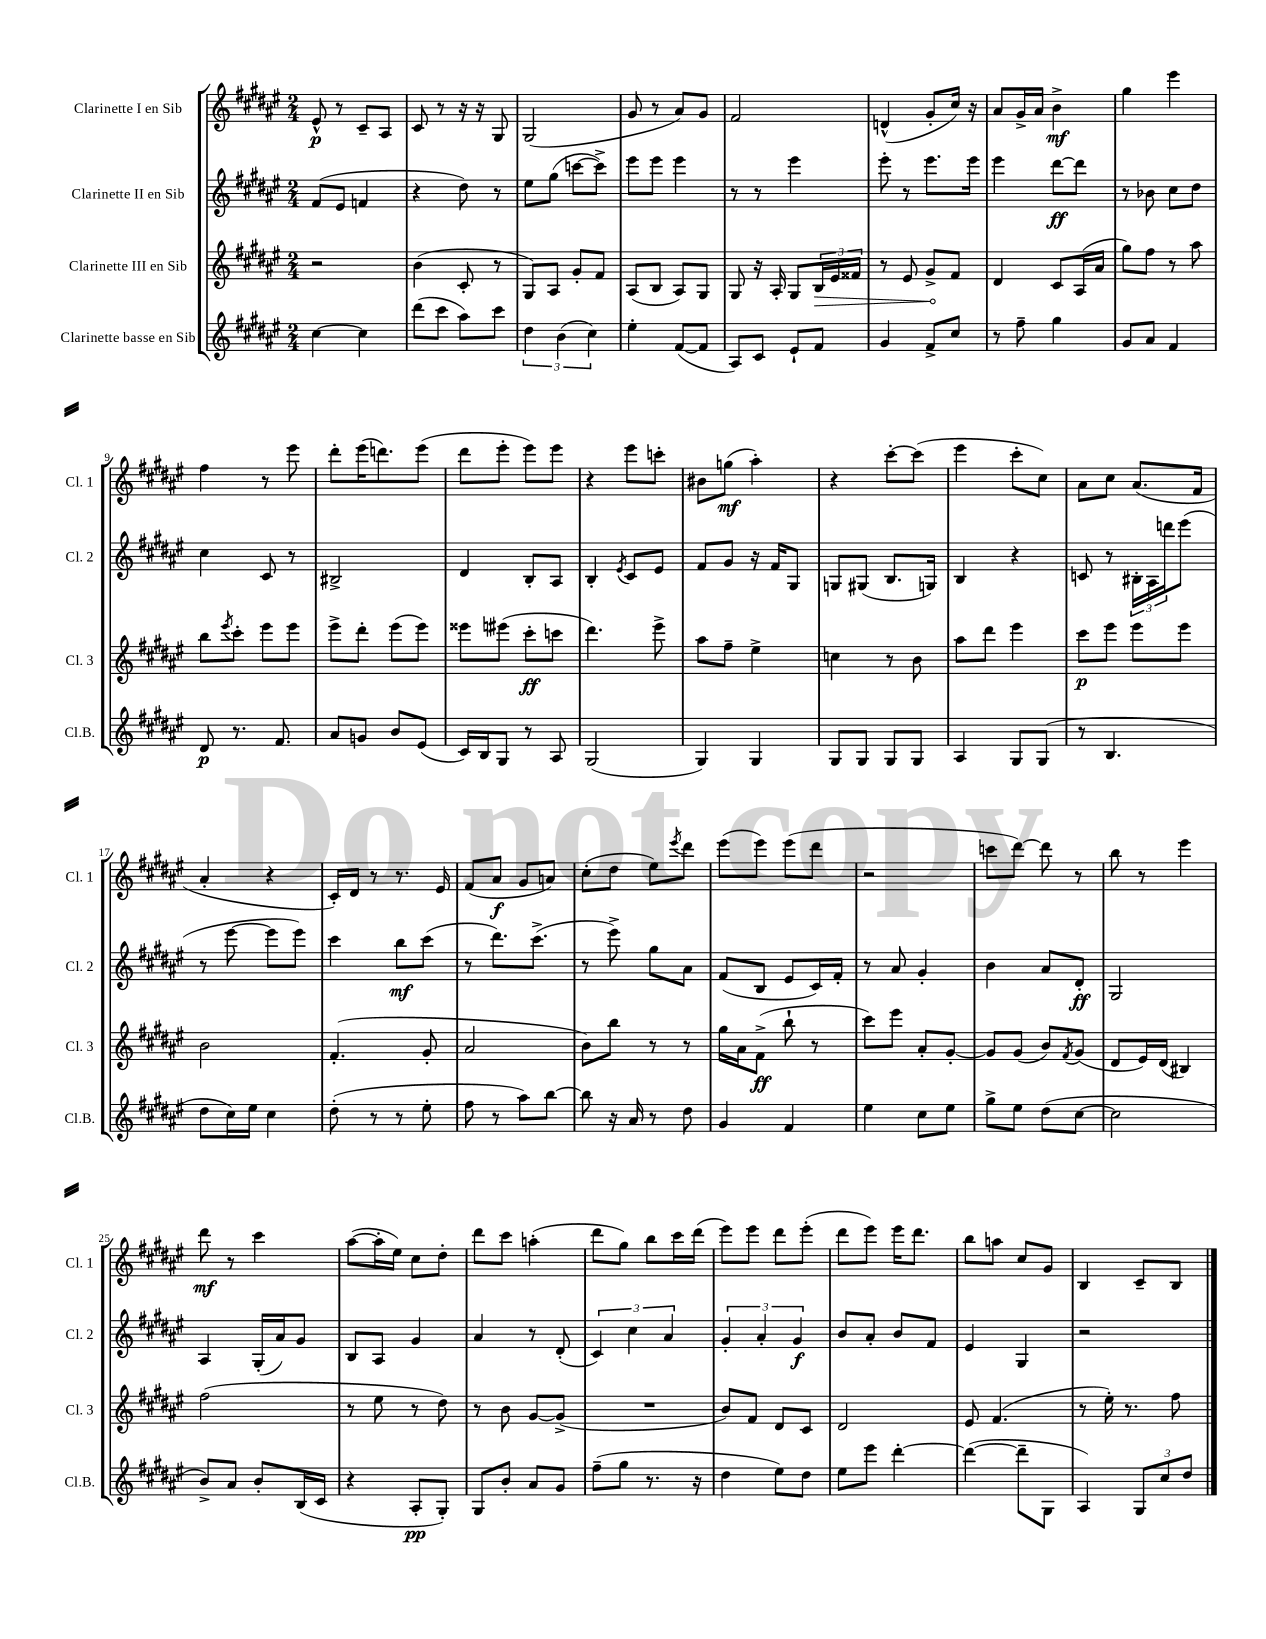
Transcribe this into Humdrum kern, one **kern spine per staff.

**kern	**kern	**kern	**kern
*staff4	*staff3	*staff2	*staff1
*clefG2	*clefG2	*clefG2	*clefG2
*k[f#c#g#d#a#e#]	*k[f#c#g#d#a#e#]	*k[f#c#g#d#a#e#]	*k[f#c#g#d#a#e#]
*M2/4	*M2/4	*M2/4	*M2/4
[4cc#	2r	(8f#	8e#^^
.	.	8e#	8r
4cc#]	.	4f	8c#~
.	.	.	8A#
=	=	=	=
(8ddd#	(4b	4r	8c#
8ccc#	.	.	8r
8aa#)	8c#'	8dd#)	16r
.	.	.	16r
8ccc#	8r	8r	8G#
=	=	=	=
6dd#	8G#)	8ee#	(2G#
.	8A#	(8gg#	.
(6b	.	.	.
.	8g#'	[8ccc	.
6cc#)	.	.	.
.	8f#	8ccc^])	.
=	=	=	=
4ee#'	(8A#	8eee#	8g#
.	8B	8eee#	8r
([8f#	8A#)	4eee#	8a#)
8f#]	8G#	.	8g#
=	=	=	=
8A#)	8G#	8r	2f#
8c#	16r	8r	.
.	16A#'	.	.
8e#`	8G#	4eee#	.
8f#	24B	.	.
.	24e#	.	.
.	24f##	.	.
=	=	=	=
4g#	8r	8eee#'	(4d^^
.	8e#	8r	.
8f#^	8g#^	8.eee#	8g#'
8cc#	8f#	.	16cc#)
.	.	16eee#	16r
=	=	=	=
8r	4d#	4eee#	8a#
8ff#~	.	.	16g#^
.	.	.	16a#
4gg#	8c#	[8ddd#	4b^
.	(16A#	8ddd#]	.
.	16a#	.	.
=	=	=	=
8g#	8gg#)	8r	4gg#
8a#	8ff#	8b-	.
4f#	8r	8cc#	4eee#
.	8aa#	8dd#	.
=	=	=	=
8d#	8bb	4cc#	4ff#
.	8qeee#	.	.
8.r	8ccc#'	.	.
.	8eee#	8c#	8r
8.f#	.	.	.
.	8eee#	8r	8eee#
=	=	=	=
8a#	8eee#^	2B#^	8ddd#'
8g	8ddd#'	.	(16eee#
.	.	.	8.ddd)
8b	(8eee#	.	.
(8e#	8eee#)	.	(8eee#
=	=	=	=
16c#)	8eee##	4d#	8ddd#
16B	.	.	.
8G#	(8eee#	.	8eee#'
8r	8ccc#'	8B'	8eee#)
8A#	8ccc	8A#	8eee#
=	=	=	=
(2G#	4.ddd#)	4B'	4r
.	.	8qe#	.
.	.	8c#	8eee#
.	8eee#^	8e#	8ccc'
=	=	=	=
4G#)	8aa#	8f#	8b#
.	8ff#~	8g#	(8gg
4G#	4ee#^	16r	4aa#')
.	.	16f#	.
.	.	8G#	.
=	=	=	=
8G#	4cc	8G	4r
8G#	.	(8G#	.
8G#	8r	8.B	[8ccc#'
8G#	8b	.	(8ccc#]
.	.	16G)	.
=	=	=	=
4A#	8aa#	4B	4eee#
.	8ddd#	.	.
8G#	4eee#	4r	8ccc#'
(8G#	.	.	8cc#)
=	=	=	=
8r	8ccc#	8c	8a#
4.B	8eee#	8r	8cc#
.	8eee#	24B#'	(8.a#
.	.	24A#	.
.	.	24ddd	.
.	8eee#	(8eee#	.
.	.	.	16f#
=	=	=	=
8dd#	2b	8r	4a#'
16cc#)	.	[8eee#	.
16ee#	.	.	.
4cc#	.	8eee#]	4r
.	.	8eee#)	.
=	=	=	=
(8dd#'	(4.f#'	4ccc#	16c#')
.	.	.	16d#
8r	.	.	8r
8r	.	8bb	8.r
8ee#'	8g#'	(8ccc#	.
.	.	.	16e#
=	=	=	=
8ff#	2a#	8r	(8f#
8r	.	8.ddd#)	8a#
8aa#)	.	.	8g#
.	.	(8.ccc#^	.
[8bb	.	.	8a)
=	=	=	=
8bb]	8b)	8r	(8cc#'
16r	8bb	8eee#^)	8dd#
16a#	.	.	.
8r	8r	8gg#	8ee#)
.	.	.	8qeee#
8dd#	8r	8a#	8ddd#
=	=	=	=
4g#	16gg#	(8f#	(8eee#
.	16a#	.	.
.	(8f#^	8B	8eee#)
4f#	8bb`	8e#	(8eee#
.	8r	16c#)	8ddd#
.	.	16f#'	.
=	=	=	=
4ee#	8ccc#)	8r	2r
.	8eee#	8a#	.
8cc#	8a#'	4g#'	.
8ee#	[8g#'	.	.
=	=	=	=
8gg#^	8g#]	4b	8ccc
8ee#	(8g#	.	[8ddd#)
(8dd#	8b)	8a#	8ddd#]
.	8qf#	.	.
[8cc#	(8g#	8d#'	8r
=	=	=	=
2cc#]	8d#	2G#	8bb
.	16e#)	.	8r
.	(16d#	.	.
.	4B#)	.	4eee#
=	=	=	=
8b^)	(2ff#	4A#	8ddd#
8a#	.	.	8r
8b'	.	(16G#'	4ccc#
.	.	16a#)	.
(16B	.	8g#	.
16c#	.	.	.
=	=	=	=
4r	8r	8B	([8aa#
.	8ee#	8A#	16aa#']
.	.	.	16ee#)
8A#'	8r	4g#	8cc#
8G#')	8dd#)	.	8dd#'
=	=	=	=
8G#	8r	4a#	8ddd#
8b'	8b	.	8ccc#
8a#	[8g#	8r	(4aa'
8g#	(8g#^]	(8d#'	.
=	=	=	=
(8ff#~	2r	6c#)	8ddd#
8gg#	.	.	8gg#)
.	.	6cc#	.
8.r	.	.	8bb
.	.	6a#	.
.	.	.	16ccc#
16r	.	.	(16ddd#
=	=	=	=
4dd#	8b)	6g#'	8eee#)
.	8f#	.	8eee#
.	.	6a#'	.
8ee#)	8d#	.	8ddd#
.	.	6g#	.
8dd#	8c#	.	(8eee#'
=	=	=	=
8ee#	2d#	8b	8ddd#
8eee#	.	8a#'	8eee#)
[4ddd#'	.	8b	16eee#
.	.	.	8.ddd#
.	.	8f#	.
=	=	=	=
(4ddd#_	8e#	4e#	8bb
.	(4.f#	.	8aa
8ddd#~]	.	4G#	8cc#
8G#	.	.	8g#
=	=	=	=
4A#)	8r	2r	4B
.	16ee#')	.	.
.	8.r	.	.
12G#	.	.	8c#~
12cc#	.	.	.
.	8ff#	.	8B
12dd#	.	.	.
==	==	==	==
*-	*-	*-	*-
